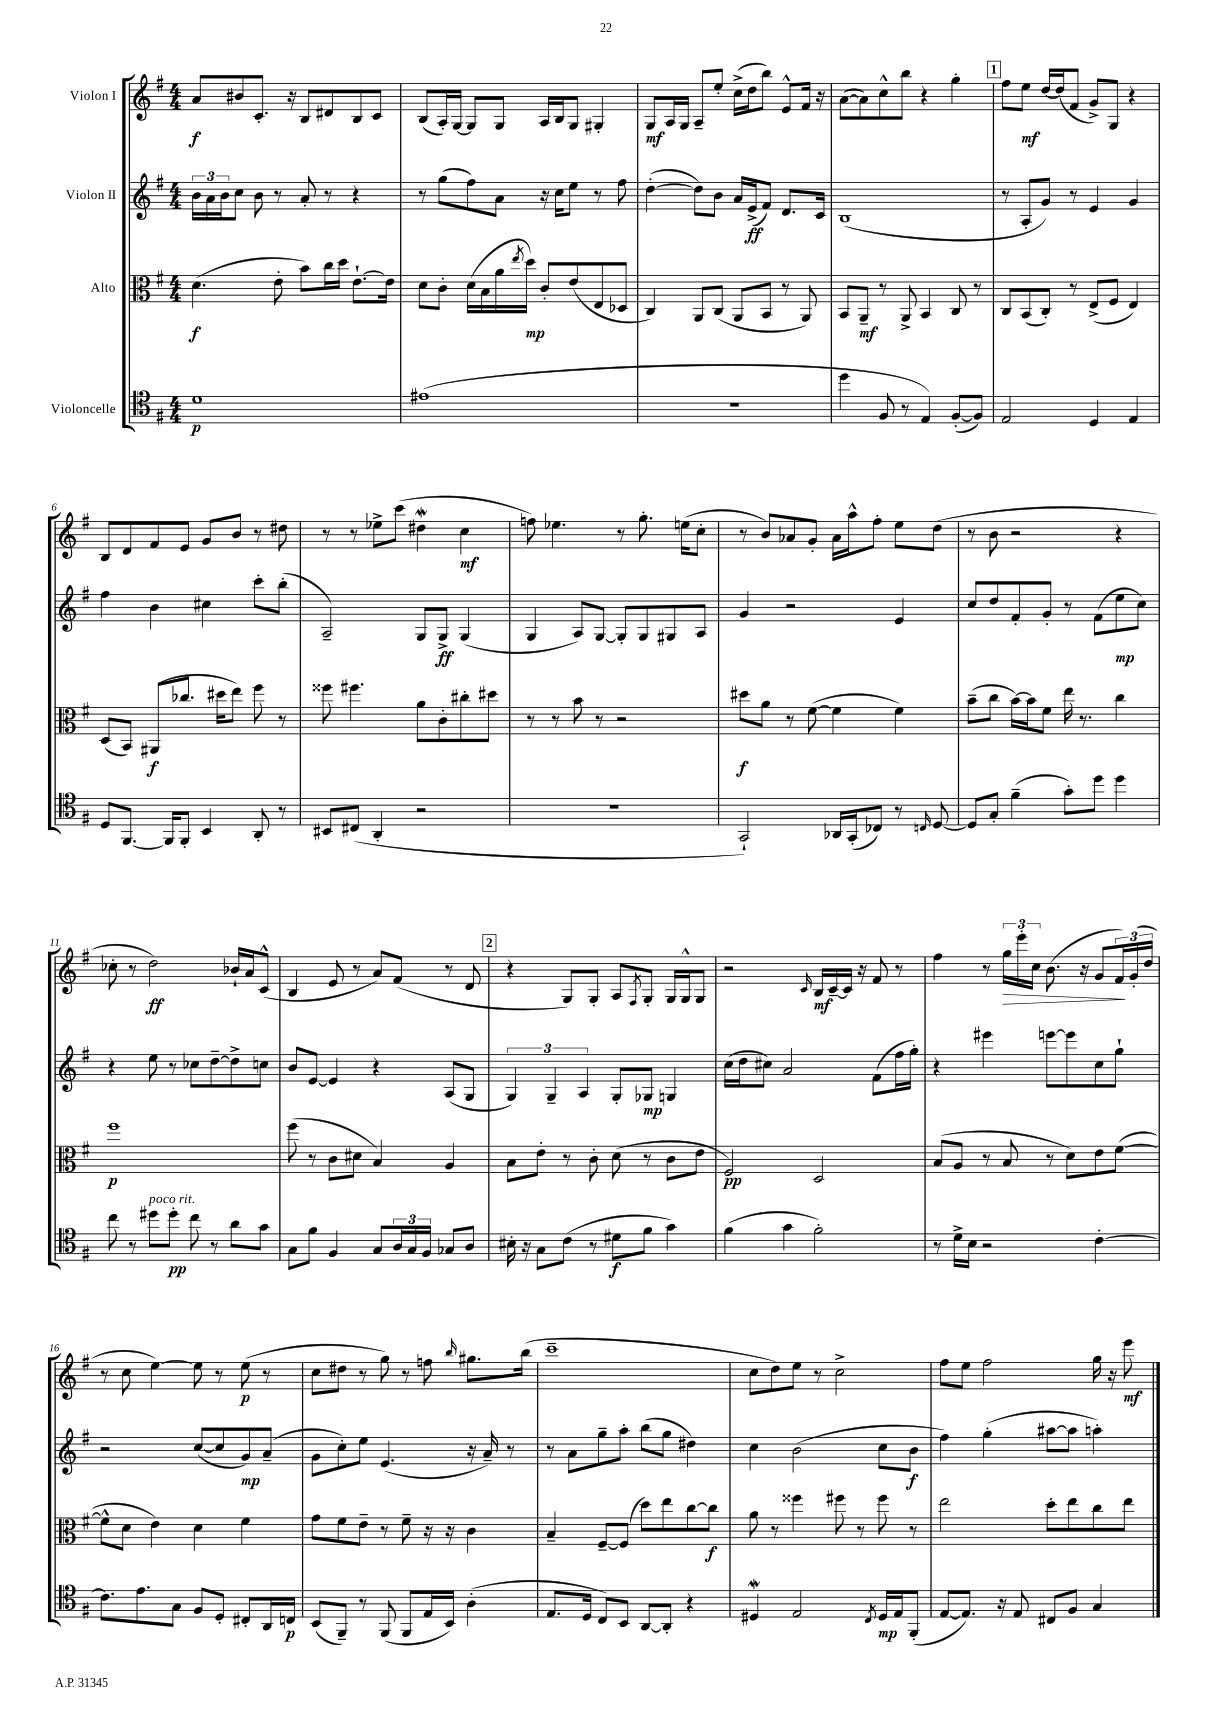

**kern	**kern	**kern	**kern
*staff4	*staff3	*staff2	*staff1
*clefC4	*clefC3	*clefG2	*clefG2
*k[f#]	*k[f#]	*k[f#]	*k[f#]
*M4/4	*M4/4	*M4/4	*M4/4
1d	(4.d	24b	8a
.	.	24a	.
.	.	24b	.
.	.	8cc	8b#
.	.	8b	8.c'
.	8e'	8r	.
.	.	.	16r
.	8b)	8a'	8B
.	16cc	8r	8d#
.	16dd	.	.
.	[8.e`	4r	8B
.	.	.	8c
.	16e]	.	.
=	=	=	=
(1e#	8d	8r	(8B
.	8c'	(8gg	16A')
.	.	.	[16G
.	(16d	8ff#)	8G]
.	16B	.	.
.	16a	8a	8G
.	8qee	.	.
.	16dd)	.	.
.	8c'	16r	16A
.	.	16cc	16B
.	(8e	8ee	8G
.	8E	8r	4G#'
.	8D-	8ff#	.
=	=	=	=
1r	4C)	([4dd'	8G
.	.	.	16A
.	.	.	16G
.	8AA	8dd])	8A~
.	(8C	8b	8ee'
.	8AA	16a	(16cc^
.	.	(16e^	16dd
.	8BB	8f#)	8bb)
.	8r	8.d	8e^^
.	8AA)	.	16f#
.	.	16c	16r
=	=	=	=
4dd	8BB	(1B	([8a
.	8AA~	.	8a])
8F#	8r	.	8cc^^
8r	8AA^	.	8bb
4E)	4BB	.	4r
([8F#'	8C	.	4gg'
8F#])	8r	.	.
=	=	=	=
2E	8C	8r	8ff#
.	(8BB	8A'	8ee
.	8C')	8g)	[16dd
.	.	.	(16dd]
.	8r	8r	8f#
4D	(8E^	4e	8g^)
.	8F#	.	8G
4E	4E)	4g	4r
=	=	=	=
8D	(8D	4ff#	8B
[8.FF#	8BB)	.	8d
.	(8AA#	4b	8f#
16FF#]	.	.	.
8FF#'	8.cc-	.	8e
4BB	.	4cc#	8g
.	16dd#	.	.
.	8ee)	.	8b
8AA'	8ff#	8ccc'	8r
8r	8r	(8bb'	8dd#
=	=	=	=
8BB#	8ff##	2A~)	8r
(8C#	4.ff#	.	8r
4AA'	.	.	8ee-^
.	.	.	(8ccc
2r	8a	8G	4dd#
.	8c'	8G^	.
.	8cc#'	(4G	4cc
.	8dd#	.	.
=	=	=	=
1r	8r	4G	8ff)
.	8r	.	4.ee-
.	8b	8A)	.
.	8r	[8G	.
.	2r	8G']	8r
.	.	8G	8.gg'
.	.	8G#	.
.	.	.	(16ee
.	.	8A	8cc'
=	=	=	=
2GG`)	8dd#	4g	8r
.	8a	.	8b)
.	8r	2r	8a-
.	([8f#	.	8g'
16AA-	4f#]	.	16a-
(16GG'	.	.	16aa^^
8C-)	.	.	8ff#'
8r	4f#)	4e	8ee
16qqC	.	.	.
[8D	.	.	(8dd
=	=	=	=
8D]	(8b~	8cc	8r
8G'	8cc	8dd	8b
(4f#~	[16b)	8f#'	2r
.	16b]	.	.
.	8f#	8g'	.
8g')	16ee	8r	.
.	8.r	.	.
8dd	.	(8f#	.
4dd	4cc	8ee	4r
.	.	8cc)	.
=	=	=	=
8cc	1ff#	4r	8cc-'
8r	.	.	8r
8dd#	.	8ee	2dd)
8dd#'	.	8r	.
8cc	.	8cc-	.
8r	.	[8dd~	.
8a	.	8dd^]	16b-`
.	.	.	16a
8g	.	8cc	(8c^^
=	=	=	=
8G	(8ff#	8b	4B
8f#	8r	[8e	.
4F#	8c	4e]	8e
.	8d#	.	8r
8G	4B)	4r	8a)
24A	.	.	(8f#
24G	.	.	.
24F#	.	.	.
8G-	4A	(8A	8r
8A	.	8G	8d
=	=	=	=
16B#'	8B	6G)	4r
16r	.	.	.
8G	8e'	.	.
.	.	6G~	.
(8c	8r	.	8G)
.	.	6A	.
8r	8c'	.	8G'
8d#	(8d	8G'	8A
.	.	.	8qF#
8f#	8r	8G-	8G'
4g)	8c	4G	16G
.	.	.	16G^^
.	8e	.	8G
=	=	=	=
(4f#	2F#)	(16cc	2r
.	.	16dd	.
.	.	8cc#)	.
4g	.	2a	.
.	.	.	16qqc
2f#')	2D	.	16B
.	.	.	[16c~
.	.	.	16c]
.	.	.	16r
.	.	(8f#	8f#
.	.	16ff#	8r
.	.	16gg')	.
=	=	=	=
8r	(8B	4r	4ff#
16d^	8A	.	.
16B	.	.	.
2r	8r	4eee#	8r
.	8B	.	24gg
.	.	.	24eee'
.	.	.	24cc
.	8r	[8eee	(8.b
.	8d)	8eee]	.
.	.	.	16r
[4c'	8e	8cc	8g
.	([8f#	8gg`	24f#)
.	.	.	(24g'
.	.	.	24dd
=	=	=	=
8.c]	8f#^^]	2r	8r
.	8d	.	8cc
8.e	.	.	.
.	4e)	.	[4ee)
8G	.	.	.
8F#	4d	([8cc	8ee]
8D'	.	8cc]	8r
8C#'	4f#	8g)	(8ee
16AA	.	(8a~	8r
16C	.	.	.
=	=	=	=
(8BB	8g	8g	8cc
8FF#~)	8f#	8cc')	8dd#
8r	8e~	8ee	8r
(8FF#	8r	(4.e	8gg)
8FF#	8f#~	.	8r
16E	16r	.	8ff
16BB)	16r	.	.
.	.	.	16qqbb
(4A'	4c	16r	8.gg#
.	.	16a~)	.
.	.	8r	.
.	.	.	(16bb
=	=	=	=
8.E	4B~	8r	1ccc~
.	.	8a	.
16D	.	.	.
8C)	[8F#~	8gg~	.
8BB	(8F#]	8aa'	.
[8AA	8dd)	(8bb	.
8AA']	8ee	8gg	.
4r	[8cc	4dd#)	.
.	8cc]	.	.
=	=	=	=
4D#	8a	4cc	8cc
.	8r	.	8dd)
2E	4ff##	(2b	8ee
.	.	.	8r
.	8ff#	.	2cc^
.	8r	.	.
8qC	.	.	.
16D#	8ff#	8cc	.
16E	.	.	.
(8FF#'	8r	8b	.
=	=	=	=
[8E	2ee	4ff#)	8ff#
8.E])	.	.	8ee
.	.	(4gg'	2ff#
16r	.	.	.
8E	.	.	.
8C#	8dd'	[8aa#	.
8F#	8ee	8aa#]	.
4G	8cc	4aa')	16gg
.	.	.	16r
.	8ee	.	8eee
==	==	==	==
*-	*-	*-	*-
